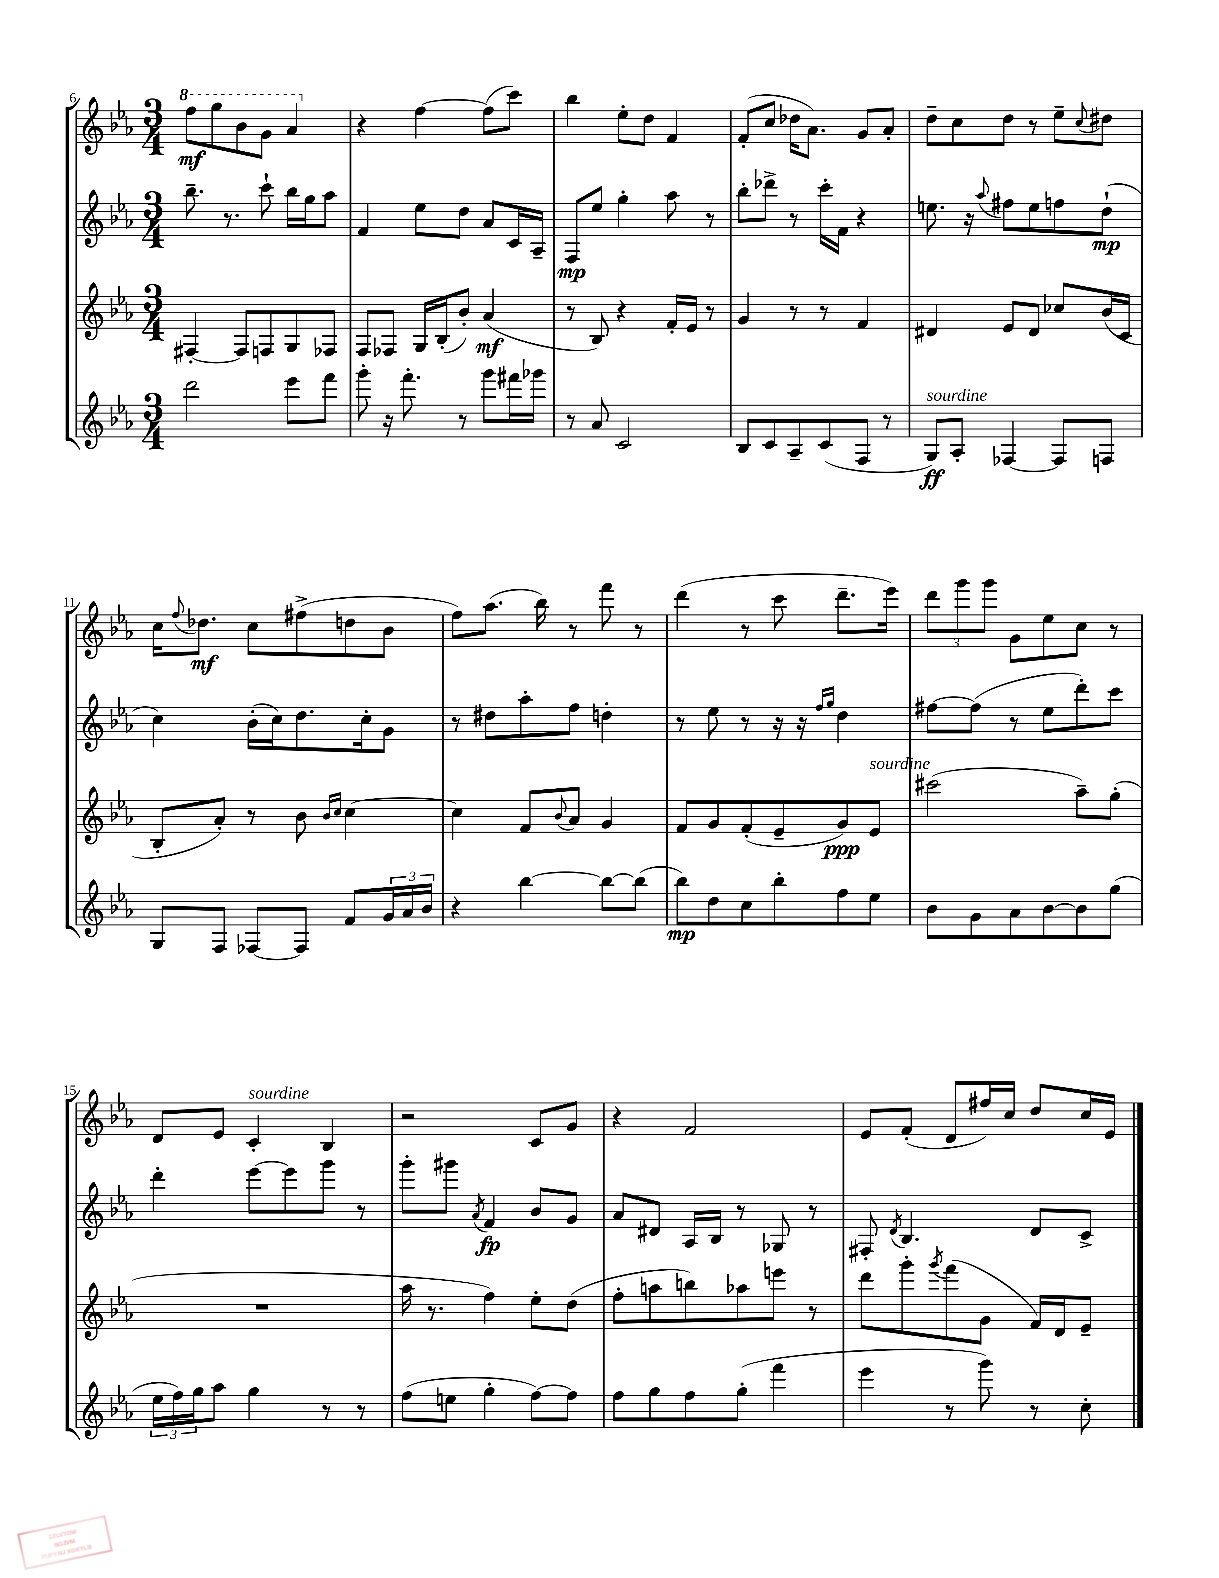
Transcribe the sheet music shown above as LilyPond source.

<<
\new StaffGroup <<
\new Staff = "s0" {
    \clef treble \key ees \major \numericTimeSignature \time 3/4
    \ottava #1 f'''8\mf g'''8 bes''8 g''8 aes''4 \ottava #0 |
    r4 f''4~ f''8( c'''8) |
    bes''4 ees''8-. d''8 f'4 |
    f'8-.( c''8 des''16 aes'8.) g'8 aes'8-. |
    d''8-- c''8 d''8 r8 ees''8-- \appoggiatura { c''8 } dis''8 |
    c''16 \appoggiatura { f''8 } des''8.\mf c''8 fis''8->( d''8 bes'8 |
    f''8) aes''8.( bes''16) r8 f'''8 r8 |
    d'''4( r8 c'''8 d'''8.-- ees'''16) |
    \tuplet 3/2 { d'''8 g'''8 g'''8 } g'8 ees''8 c''8 r8 |
    d'8 ees'8 c'4-.^\markup { \italic "sourdine" } bes4 |
    r2 c'8 g'8 |
    r4 f'2 |
    ees'8 f'8-.( d'8 fis''16) c''16 d''8 c''16 ees'16 \bar "|." |
}
\new Staff = "s1" {
    \clef treble \key ees \major \numericTimeSignature \time 3/4
    bes''8.-- r8. c'''8-! bes''16 g''16 aes''8 |
    f'4 ees''8 d''8 aes'8 c'16 aes16-- |
    f8\mp ees''8 g''4-. aes''8 r8 |
    bes''8-. des'''8-> r8 c'''16-. f'16 r4 |
    e''8. r16 \appoggiatura { aes''8 } fis''8 e''8 f''8 d''8-!\mp( |
    c''4) bes'16-.( c''16) d''8. c''16-. g'8 |
    r8 dis''8 aes''8-. f''8 d''4-. |
    r8 ees''8 r8 r16 r16 \grace { f''16 g''16 } d''4 |
    fis''8~ fis''8( r8 ees''8 d'''8-.) c'''8 |
    d'''4-. ees'''8~ ees'''8 g'''8 r8 |
    g'''8-. gis'''8 \acciaccatura { aes'8 } f'4\fp bes'8 g'8 |
    aes'8 dis'8 aes16 bes16 r8 ges8 r8 |
    fis8-. \acciaccatura { d'8 } bes4. d'8 c'8-> \bar "|." |
}
\new Staff = "s2" {
    \clef treble \key ees \major \numericTimeSignature \time 3/4
    fis4~-. fis8 f8 g8 fes8 |
    f8 fes8 g16 bes16-.( bes'8-.) aes'4\mf( |
    r8 bes8) r4 f'16-. ees'16 r8 |
    g'4 r8 r8 f'4 |
    dis'4 ees'8 dis'8 ces''8 bes'16( c'16 |
    bes8-. aes'8-.) r8 bes'8 \grace { bes'16 c''16 } c''4~ |
    c''4 f'8 \appoggiatura { bes'8 } aes'8 g'4 |
    f'8 g'8 f'8-.( ees'8-- g'8\ppp) ees'8^\markup { \italic "sourdine" } |
    cis'''2( aes''8--) g''8-.( |
    R2. |
    aes''16 r8. f''4) ees''8-. d''8( |
    f''8-. a''8 b''8) aes''8 e'''8 r8 |
    d'''8 g'''8-. \acciaccatura { g'''8 } f'''8( g'8 f'16) d'16 ees'8-- \bar "|." |
}
\new Staff = "s3" {
    \clef treble \key ees \major \numericTimeSignature \time 3/4
    d'''2 ees'''8 f'''8 |
    g'''8-. r16 f'''8.-. r8 g'''8 fis'''16 ges'''16 |
    r8 aes'8 c'2 |
    bes8 c'8 aes8-- c'8( f8 r8 |
    g8\ff^\markup { \italic "sourdine" }) aes8-. fes4~ fes8 f8 |
    g8 f8 fes8~ fes8 f'8 \tuplet 3/2 { g'16 aes'16 bes'16 } |
    r4 bes''4~ bes''8~ bes''8( |
    bes''8\mp) d''8 c''8 bes''8-. f''8 ees''8 |
    bes'8 g'8 aes'8 bes'8~ bes'8 g''8( |
    \tuplet 3/2 { ees''16 f''16) g''16 } aes''8 g''4 r8 r8 |
    f''8( e''8 g''4-. f''8~) f''8 |
    f''8 g''8 f''8 g''8-.( f'''4 |
    ees'''4 r8 g'''8) r8 c''8-. \bar "|." |
}
>>
>>
\layout { \context { \Score currentBarNumber = #6 } }
